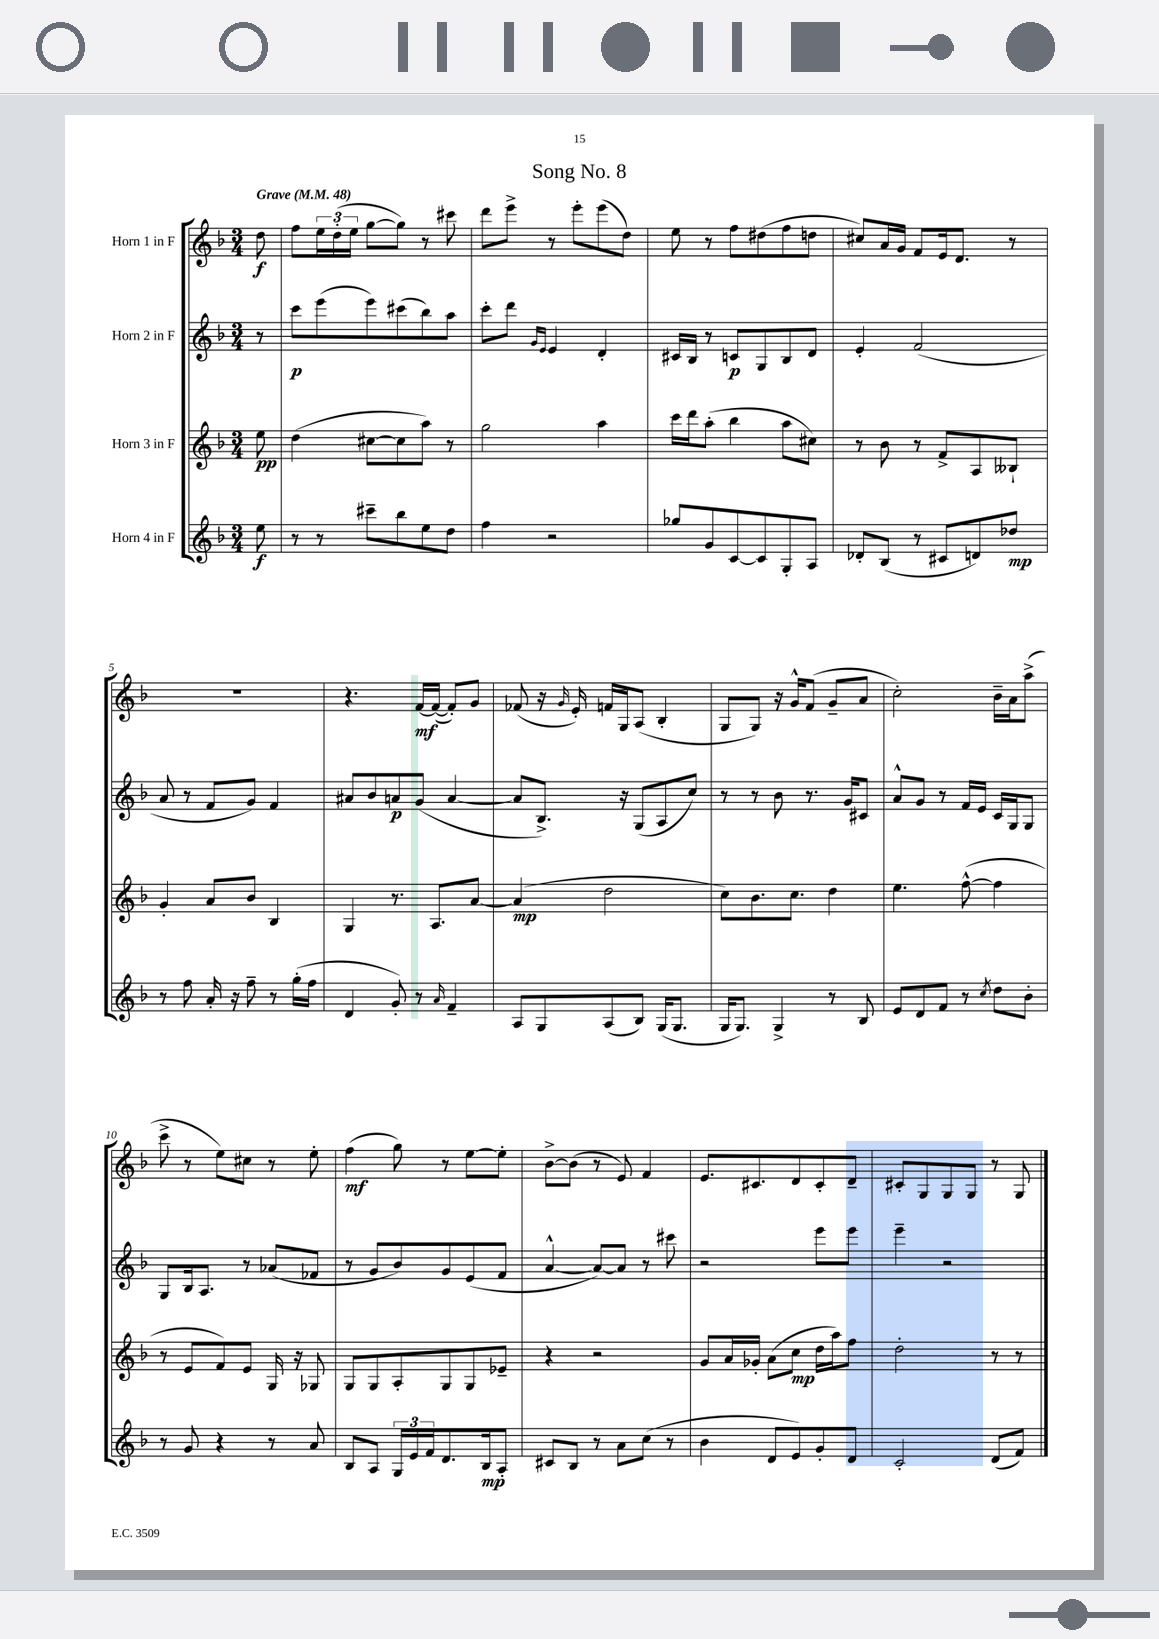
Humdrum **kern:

**kern	**dynam	**kern	**dynam	**kern	**dynam	**kern	**dynam
*part4	*part4	*part3	*part3	*part2	*part2	*part1	*part1
*staff4	*staff4	*staff3	*staff3	*staff2	*staff2	*staff1	*staff1
*I"Horn 4 in F	*	*I"Horn 3 in F	*	*I"Horn 2 in F	*	*I"Horn 1 in F	*
*clefG2	*	*clefG2	*	*clefG2	*	*clefG2	*
*k[b-]	*	*k[b-]	*	*k[b-]	*	*k[b-]	*
*M3/4	*	*M3/4	*	*M3/4	*	*M3/4	*
*MM48	*	*MM48	*	*MM48	*	*MM48	*
=	=	=	=	=	=	=	=
!	!	!	!	!	!	!LO:TX:a:B:t=Grave	!
8ee\	f	8ee\	pp	8r	.	8dd\	f
=1	=1	=1	=1	=1	=1	=1	=1
8r	.	(4dd\	.	8ccc\L	p	8ff\L	.
8r	.	.	.	(8eee\	.	24ee\L	.
.	.	.	.	.	.	(24dd'\	.
.	.	.	.	.	.	24ee\JJ	.
8ccc#X~\L	.	[8cc#X\L	.	8eee\)	.	[8gg\L	.
8bb-\	.	8cc#\]	.	(8ccc#X\	.	8gg\J])	.
8ee\	.	8aa\J)	.	8bb-\)	.	8r	.
8dd\J	.	8r	.	8aa\J	.	8ccc#X\	.
=2	=2	=2	=2	=2	=2	=2	=2
4ff\	.	2gg\	.	8ccc'\L	.	8ddd\L	.
.	.	.	.	8ddd\J	.	8eee^\J	.
.	.	.	.	16qqg/LL	.	.	.
.	.	.	.	16qqe/JJ	.	.	.
2r	.	.	.	4e/	.	8r	.
.	.	.	.	.	.	8eee'\L	.
.	.	4aa\	.	4d'/	.	(8eee\	.
.	.	.	.	.	.	8dd\J)	.
=3	=3	=3	=3	=3	=3	=3	=3
8gg-X/L	.	16ccc\LL	.	16c#X/LL	.	8ee\	.
.	.	16ddd\J	.	16B-/JJ	.	.	.
8g/	.	(8aa'\J	.	8r	.	8r	.
[8c/	.	4bb-\	.	8cn/L	p	8ff\L	.
8c/]	.	.	.	8G/	.	(8dd#X\	.
8G'/	.	8aa\L	.	8B-/	.	8ff\	.
8A/J	.	8cc#X\J)	.	8d/J	.	8ddn\J	.
=4	=4	=4	=4	=4	=4	=4	=4
8d-X'/L	.	8r	.	4e'/	.	8cc#X/L)	.
(8B-/J	.	8b-\	.	.	.	16a/L	.
.	.	.	.	.	.	16g/JJ	.
8r	.	8r	.	(2f/	.	8f/L	.
8c#X/L	.	8f^/L	.	.	.	16e/k	.
.	.	.	.	.	.	8.d/J	.
8dn/)	.	8A/	.	.	.	.	.
8dd-X/J	mp	8B--X`/J	.	.	.	8r	.
!!LO:LB:g=z
=5	=5	=5	=5	=5	=5	=5	=5
8r	.	4g'/	.	8a/	.	2.r	.
8ff\	.	.	.	8r	.	.	.
16a'/	.	8a/L	.	8f/L	.	.	.
16r	.	.	.	.	.	.	.
8ff~\	.	8b-/J	.	8g/J)	.	.	.
8r	.	4B-/	.	4f/	.	.	.
(16gg'\LL	.	.	.	.	.	.	.
16ff\JJ	.	.	.	.	.	.	.
=6	=6	=6	=6	=6	=6	=6	=6
4d/	.	4G/	.	8a#X/L	.	4.r	.
.	.	.	.	8b-/	.	.	.
8g'/)	.	8.r	.	8an/	p	.	.
8r	.	.	.	(8g/J	.	[16f/LL	mf
.	.	8.A/L	.	.	.	(16f/JJ_	.
16qqa/	.	.	.	.	.	.	.
4f~/	.	.	.	[4a/	.	8f'/L])	.
.	.	[8a/J	.	.	.	8g/J	.
=7	=7	=7	=7	=7	=7	=7	=7
8A/L	.	(4a/]	mp	8a/L]	.	(8f-X/	.
8G/	.	.	.	8.B-^/J)	.	16r	.
.	.	.	.	.	.	16qqg/	.
.	.	.	.	.	.	16e'/)	.
(8A/	.	2dd\	.	.	.	16fn/LL	.
.	.	.	.	16r	.	16G/J	.
8B-/J)	.	.	.	(8G/L	.	(8A/J	.
(16G/KL	.	.	.	8A/	.	4B-'/	.
8.G/J	.	.	.	.	.	.	.
.	.	.	.	8cc/J)	.	.	.
=8	=8	=8	=8	=8	=8	=8	=8
16G/KL	.	8cc\L)	.	8r	.	8G/L	.
8.G/J)	.	.	.	.	.	.	.
.	.	8.b-\	.	8r	.	8G/J)	.
4G^/	.	.	.	8b-\	.	16r	.
.	.	8.cc\J	.	.	.	16g^^/KL	.
.	.	.	.	8.r	.	(8f/J	.
8r	.	4dd\	.	.	.	8g~/L	.
.	.	.	.	16g/KL	.	.	.
8B-/	.	.	.	8c#X/J	.	8a/J	.
=9	=9	=9	=9	=9	=9	=9	=9
8e/L	.	4.ee\	.	8a^^/L	.	2cc'\)	.
8d/	.	.	.	8g/J	.	.	.
8f/J	.	.	.	8r	.	.	.
8r	.	([8ff^^\	.	16f/LL	.	.	.
.	.	.	.	16e/JJ	.	.	.
8qcc/	.	.	.	.	.	.	.
8dd\L	.	4ff\]	.	16c/LL	.	16b-~\LL	.
.	.	.	.	16G/J	.	16a\J	.
8b-'\J	.	.	.	8G/J	.	(8aa^\J	.
!!LO:LB:g=z
=10	=10	=10	=10	=10	=10	=10	=10
8r	.	8r	.	8G/L	.	8ccc^\	.
8g/	.	8e/L	.	16B-/k	.	8r	.
.	.	.	.	8.A/J	.	.	.
4r	.	8f/)	.	.	.	8ee\L)	.
.	.	8e/J	.	8r	.	8cc#X\J	.
8r	.	16G/	.	(8a-X/L	.	8r	.
.	.	16r	.	.	.	.	.
8a/	.	8G-X/	.	8f-X/J	.	8ee'\	.
=11	=11	=11	=11	=11	=11	=11	=11
8B-/L	.	8G/L	.	8r	.	(4ff\	mf
8A/J	.	8G/	.	8g/L	.	.	.
24G/LL	.	8A'/	.	8b-/)	.	8gg\)	.
24e/	.	.	.	.	.	.	.
24f/J	.	.	.	.	.	.	.
8.d/	.	8G/	.	8g/	.	8r	.
.	.	8G/	.	(8e/	.	[8ee\L	.
16B-/k	mp	.	.	.	.	.	.
8A'/J	.	8e-X~/J	.	8f/J	.	8ee'\J]	.
=12	=12	=12	=12	=12	=12	=12	=12
8c#X/L	.	4r	.	[4a^^/	.	[8b-^\L	.
8B-/J	.	.	.	.	.	(8b-\J]	.
8r	.	2r	.	8a/L_)	.	8r	.
8a\L	.	.	.	8a/J]	.	8e/)	.
(8cc\J	.	.	.	8r	.	4f/	.
8r	.	.	.	8ccc#X\	.	.	.
=13	=13	=13	=13	=13	=13	=13	=13
4b-\	.	8g/L	.	2r	.	8.e/L	.
.	.	16a/L	.	.	.	.	.
.	.	16g-X'/JJ	.	.	.	8.c#X/	.
8d/L	.	(8a\L	.	.	.	.	.
8e/)	.	8cc\J	mp	.	.	8d/	.
8g'/	.	16dd\LL	.	8eee\L	.	8c#'/	.
.	.	16aa\J)	.	.	.	.	.
8d/J	.	8ff\J	.	8eee\J	.	8d~/J	.
=14	=14	=14	=14	=14	=14	=14	=14
2c'/	.	2dd'\	.	4eee~\	.	8c#X'/L	.
.	.	.	.	.	.	8G/	.
.	.	.	.	2r	.	8G/	.
.	.	.	.	.	.	8G/J	.
(8d/L	.	8r	.	.	.	8r	.
8f/J)	.	8r	.	.	.	8G/	.
==	==	==	==	==	==	==	==
*-	*-	*-	*-	*-	*-	*-	*-
